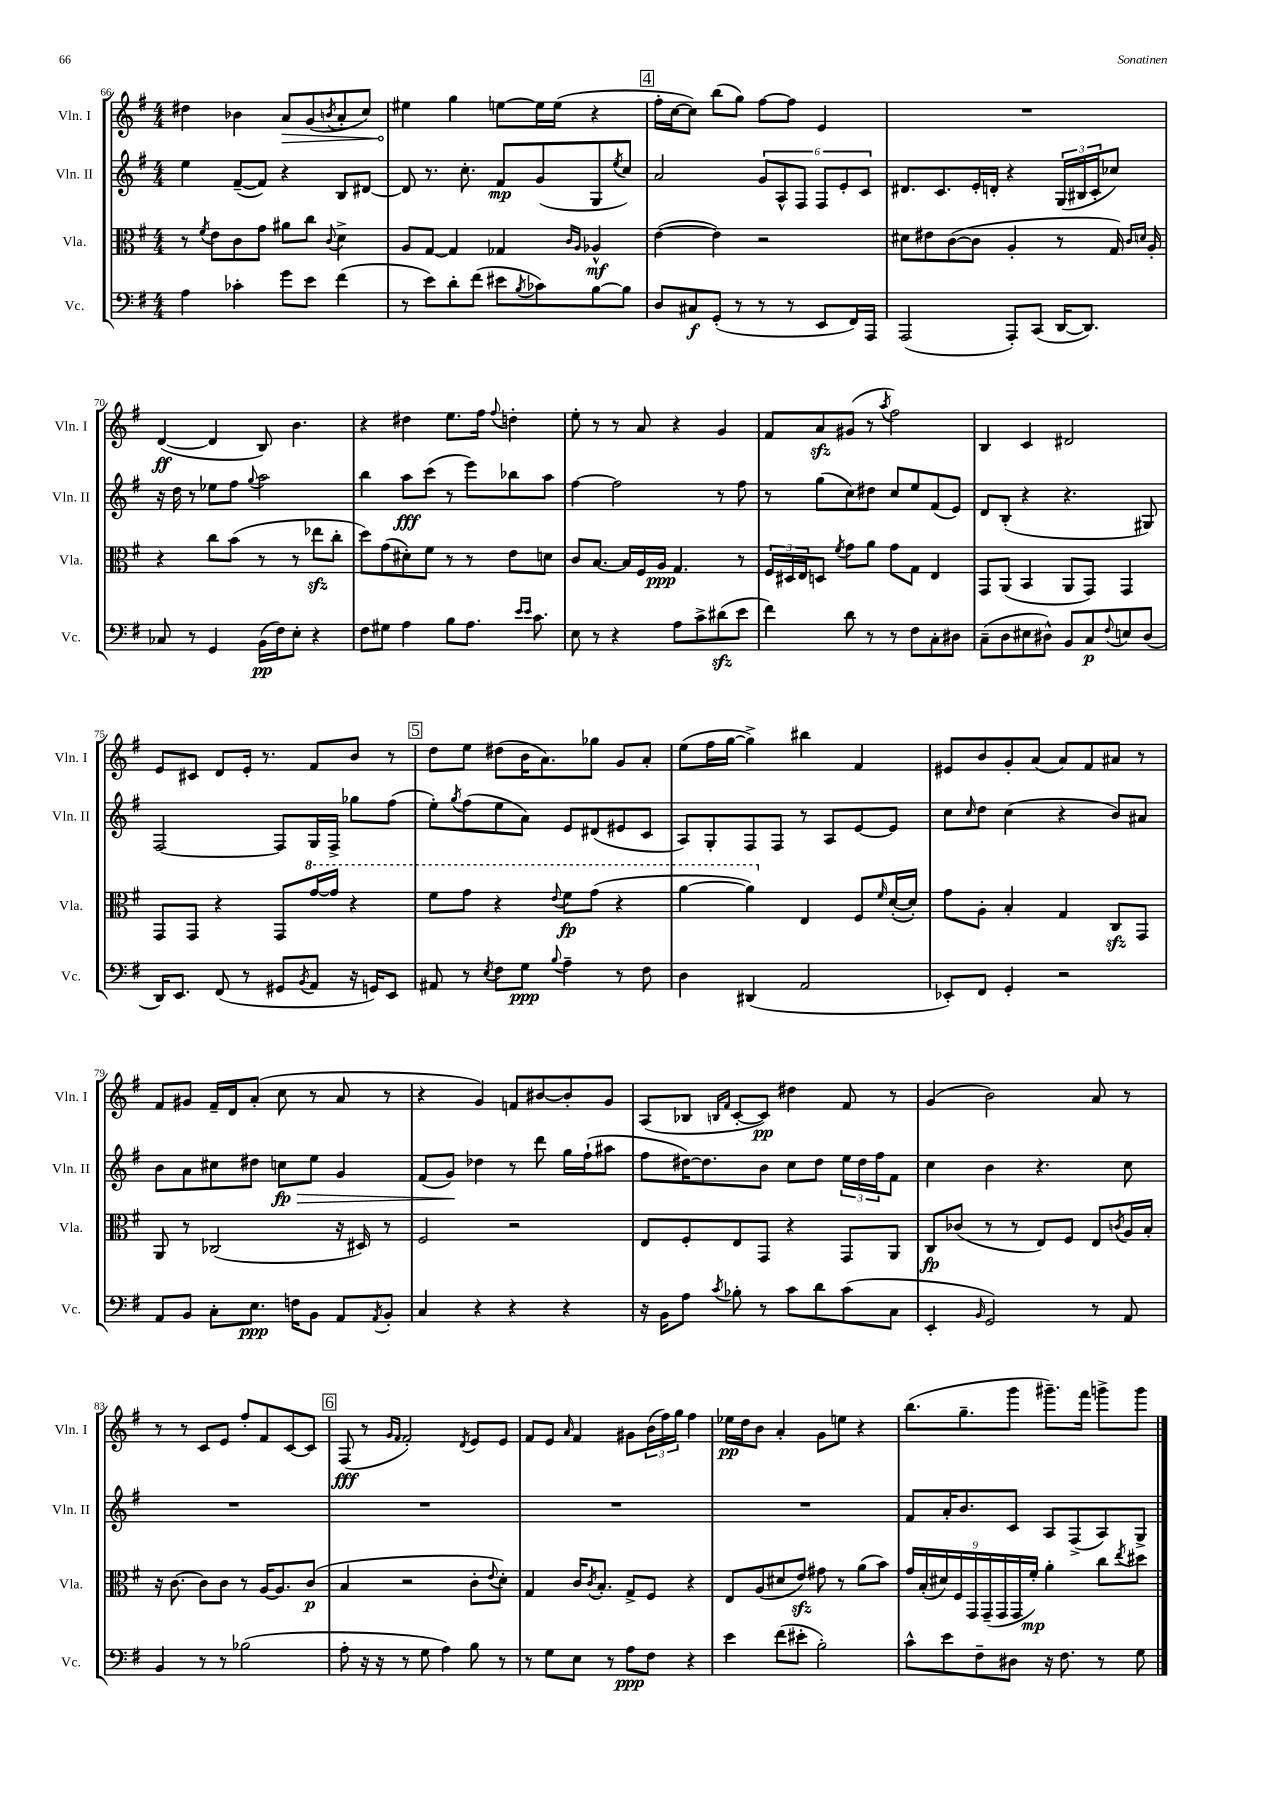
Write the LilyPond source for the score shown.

<<
\new StaffGroup <<
\new Staff = "s0" \with { instrumentName = "Vln. I" shortInstrumentName = "Vln. I" } {
    \clef treble \key g \major \numericTimeSignature \time 4/4
    dis''4 bes'4 \once \override Hairpin.circled-tip = ##t a'8\> g'8( \acciaccatura { b'8 } a'8-. c''8) |
    eis''4\! g''4 e''8~ e''16 e''16( r4 |
    \mark \markup { \box "4" } fis''16-. c''16~ c''8) b''8( g''8) fis''8~ fis''8 e'4 |
    R1 |
    d'4~\ff( d'4 b8) b'4. |
    r4 dis''4 e''8. fis''16 \appoggiatura { fis''8 } d''4-. |
    e''8-. r8 r8 a'8 r4 g'4 |
    fis'8 a'8\sfz gis'8( r8 \acciaccatura { a''8 } fis''2) |
    b4 c'4 dis'2 |
    e'8 cis'8 d'8 e'16-. r8. fis'8 b'8 r8 |
    \mark \markup { \box "5" } d''8 e''8 dis''8( b'16 a'8.) ges''8 g'8 a'8-. |
    e''8( fis''16 g''16~ g''4->) bis''4 fis'4 |
    eis'8 b'8 g'8-. a'8( a'8) fis'8 ais'8 r8 |
    fis'8 gis'8 fis'16-- d'16 a'8-.( c''8 r8 a'8 r8 |
    r4 g'4) f'8 bis'8~ bis'8-. g'8 |
    a8( bes8 \grace { b16 fis'16 } c'8~-. c'8\pp) dis''4 fis'8 r8 |
    g'4( b'2) a'8 r8 |
    r8 r8 c'8 e'8 fis''8-. fis'8 c'8~ c'8 |
    \mark \markup { \box "6" } fis8\fff( r8 \grace { g'16 fis'16 } fis'2-.) \acciaccatura { d'8 } e'8 e'8 |
    fis'8 e'8 \grace { a'16 } fis'4 gis'8 \tuplet 3/2 { b'16( fis''16) g''16 } fis''4 |
    ees''16\pp d''16 b'8 a'4-. g'8 e''8 r4 |
    b''8.( g''8.-- g'''8 gis'''8.--) fis'''16 g'''8-> g'''8 \bar "|." |
}
\new Staff = "s1" \with { instrumentName = "Vln. II" shortInstrumentName = "Vln. II" } {
    \clef treble \key g \major \numericTimeSignature \time 4/4
    e''4 fis'8~--( fis'8) r4 b8 dis'8~ |
    dis'8 r8. c''8.-. fis'8\mp g'8( g8 \acciaccatura { e''8 } c''8) |
    \mark \markup { \box "4" } a'2 \tuplet 6/4 { g'8 a8-^ fis8 fis8 e'8-. c'8 } |
    dis'8. c'8. e'16-. d'16-. r4 \tuplet 3/2 { g16( bis16 c'16-. } ces''8) |
    r16 d''16 r8 ees''8 fis''8 \appoggiatura { g''8 } a''2 |
    b''4 a''8\fff c'''8( r8 e'''8) bes''8 a''8 |
    fis''4~ fis''2 r8 fis''8 |
    r8 g''8( c''8) dis''8 c''8 e''8 fis'8( e'8) |
    d'8 b8-.( r4 r4. gis8) |
    fis2~ fis8 g16 fis16-> ges''8 fis''8( |
    \mark \markup { \box "5" } e''8-.) \acciaccatura { g''8 } fis''8( e''8 a'8) e'8 dis'8( eis'8 c'8 |
    a8) g8-. fis8 fis8 r8 a8 e'8~ e'8 |
    c''8 \grace { c''16 } d''8 c''4( r4 b'8) ais'8 |
    b'8 a'8 cis''8 dis''8 c''8\fp\> e''8 g'4 |
    fis'8( g'8\!) des''4 r8 d'''8 g''16 fis''16-!( ais''8 |
    fis''8 dis''16~) dis''8. b'8 c''8 dis''8 \tuplet 3/2 { e''16 dis''16 fis''16 } fis'8 |
    c''4 b'4 r4. c''8 |
    R1 |
    \mark \markup { \box "6" } R1 |
    R1 |
    R1 |
    fis'8 a'16-. b'8. c'8 a8 fis8->( a8) g8-> \bar "|." |
}
\new Staff = "s2" \with { instrumentName = "Vla." shortInstrumentName = "Vla." } {
    \clef alto \key g \major \numericTimeSignature \time 4/4
    r8 \acciaccatura { fis'8 } e'8 c'8 g'8 ais'8 c''8 \appoggiatura { c'8 } d'4-> |
    a8 g8~ g4 ges4 \grace { c'16 a16 } aes4-^\mf |
    \mark \markup { \box "4" } e'4~( e'4) r2 |
    dis'8 eis'8 c'8~( c'8 a4-. r8 g16) \grace { c'16 d'16 } a16-. |
    r4 c''8 b'8( r8 r8 ees''8\sfz c''8-. |
    d''8) g'8( dis'8-.) fis'8 r8 r8 e'8 d'8 |
    c'8 b8.~ b16 fis16 a16\ppp g4. r8 |
    \tuplet 3/2 { fis16 dis16 e16 } d8 \acciaccatura { fis'8 } g'8 a'8 g'8 g8 e4 |
    g,8 a,8( b,4 a,8 g,8) g,4 |
    g,8 g,8 r4 g,8 \ottava #1 g''16~ g''16 r4 |
    \mark \markup { \box "5" } fis''8 g''8 r4 \appoggiatura { e''8 } fis''8\fp g''8( r4 |
    a''4~ a''4) \ottava #0 e4 fis8 \grace { fis'16 } d'16~-.( d'16-.) |
    g'8 a8-. b4-. g4 c8\sfz g,8 |
    a,8 r8 ces2( r16 dis16) r8 |
    fis2 r2 |
    e8 fis8-. e8 g,8 r4 g,8 a,8 |
    c8\fp ces'8( r8 r8 e8) fis8 e8 \acciaccatura { c'8 } a16 b16-. |
    r16 c'8.~ c'8 c'8 r8 a16~ a8. c'8\p( |
    \mark \markup { \box "6" } b4 r2 c'8-. \appoggiatura { e'8 } d'8-.) |
    g4 c'16 \acciaccatura { c'8 } b8.-. g8-> fis8 r4 |
    e8 a8( dis'8 e'8\sfz) gis'8 r8 a'8( b'8) |
    \tuplet 9/8 { g'16 b16-.( dis'16) fis16 g,16 g,16--( g,16 g,16 fis'16-.\mp) } a'4-. c''8 \acciaccatura { e''8 } dis''8 \bar "|." |
}
\new Staff = "s3" \with { instrumentName = "Vc." shortInstrumentName = "Vc." } {
    \clef bass \key g \major \numericTimeSignature \time 4/4
    a4 ces'4-. g'8 e'8 fis'4( |
    r8 e'8) d'8-. fis'8( eis'8 \acciaccatura { b8 } ces'8) b8~ b8 |
    \mark \markup { \box "4" } d8 cis8\f g,8-.( r8 r8 r8 e,8 fis,16) a,,16 |
    a,,2( a,,8-.) c,8( d,16~ d,8.) |
    ces8 r8 g,4 b,16\pp( fis16) e8-. r4 |
    fis8 gis8 a4 b8 a8. \grace { e'16 e'16 } c'8. |
    e8 r8 r4 a8 c'8-> dis'8\sfz( e'8 |
    fis'4) d'8 r8 r8 fis8 c8-. dis8 |
    c8--( d8 eis8 dis8-^) b,8 c8\p \appoggiatura { fis8 } e8 dis8( |
    d,16) e,8. fis,8( r8 gis,8 \acciaccatura { b,8 } a,8 r16 g,16) e,8 |
    \mark \markup { \box "5" } ais,8 r8 \acciaccatura { e8 } fis8 g8\ppp \appoggiatura { b8 } a4-- r8 fis8 |
    d4 dis,4( a,2 |
    ees,8-.) fis,8 g,4-. r2 |
    a,8 b,8 c8-. e8.\ppp f16 b,8 a,8 \acciaccatura { a,8 } b,8-. |
    c4 r4 r4 r4 |
    r16 b,16 a8 \acciaccatura { c'8 } bes8-. r8 c'8 d'8 c'8( c8 |
    e,4-. \grace { b,16 } g,2) r8 a,8 |
    b,4 r8 r8 bes2( |
    \mark \markup { \box "6" } a8-. r16 r16 r8 g8 a4) b8 r8 |
    r8 g8 e8 r8 a8\ppp fis8 r4 |
    e'4 fis'8( eis'8-. b2-.) |
    c'8-^ e'8 fis8-- dis8 r16 fis8. r8 g8 \bar "|." |
}
>>
>>
\layout { \context { \Score currentBarNumber = #66 } }
